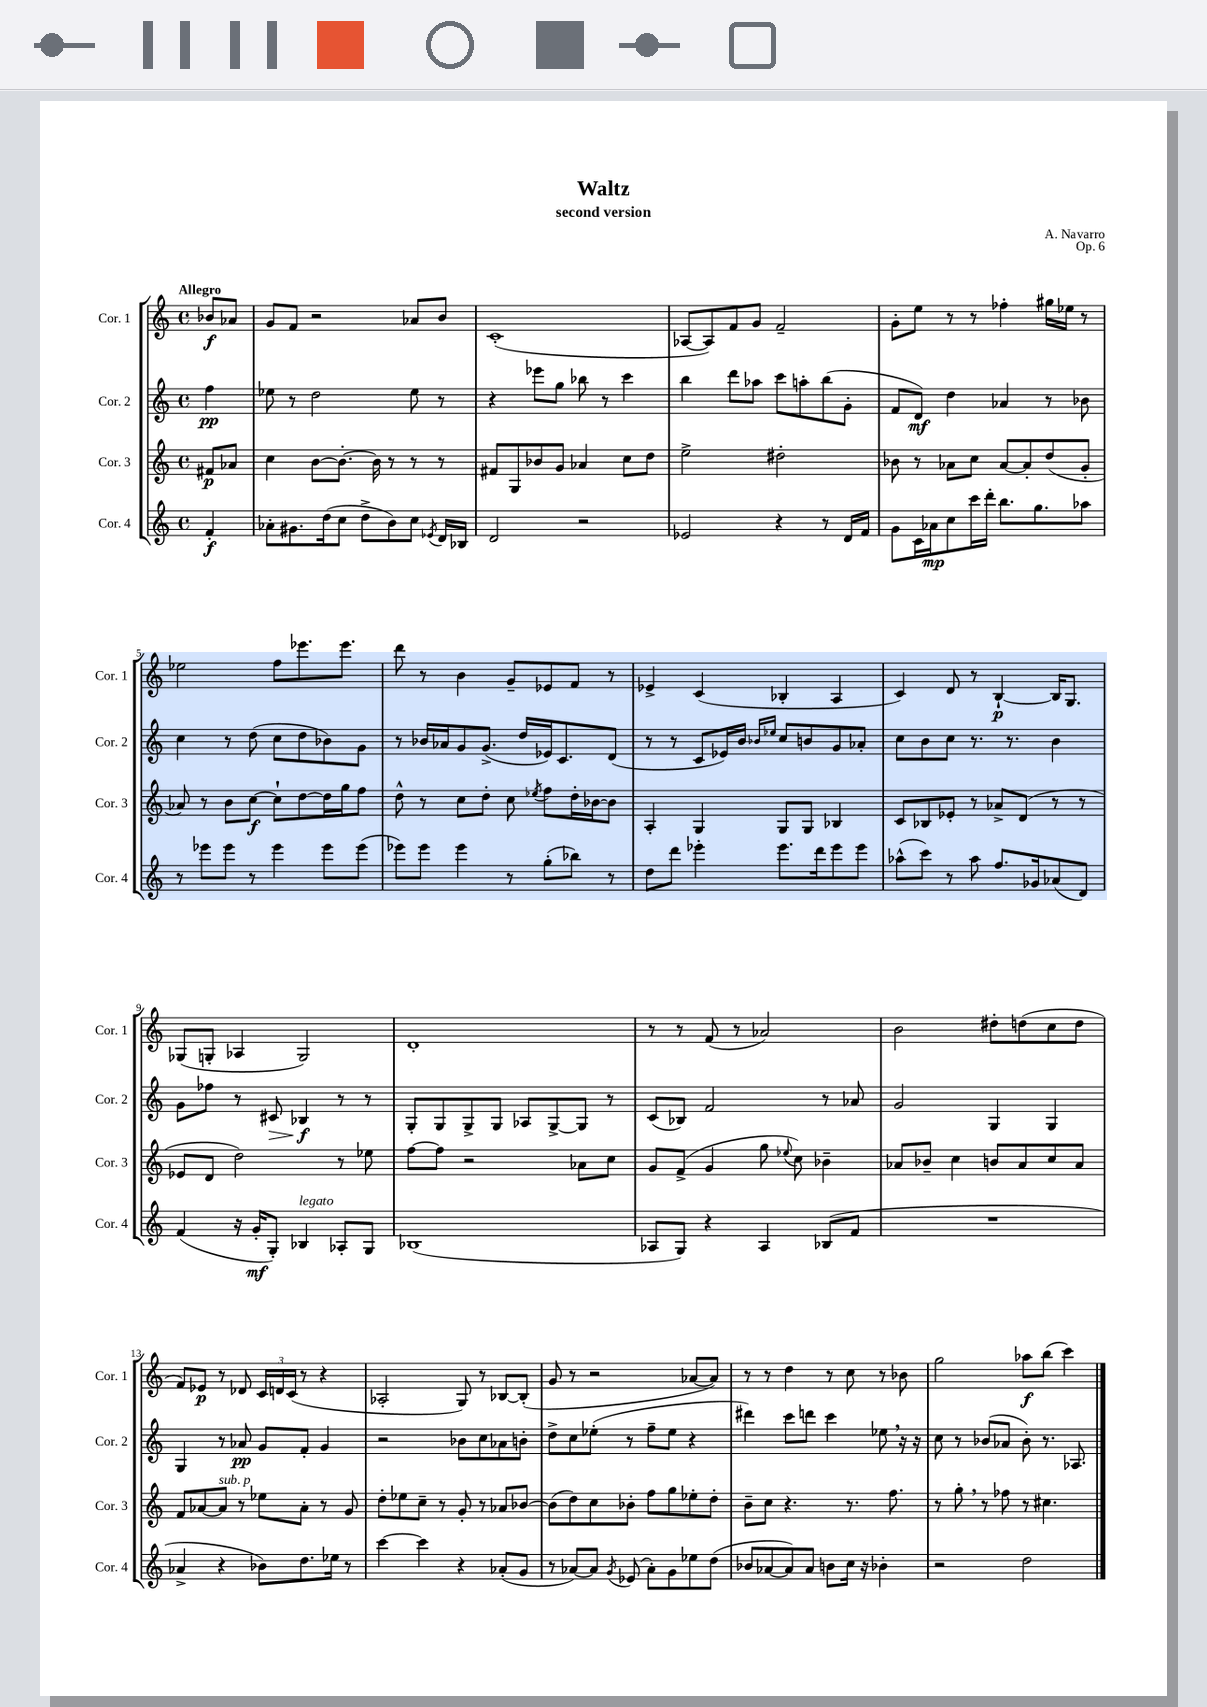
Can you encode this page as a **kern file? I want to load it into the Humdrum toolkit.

**kern	**kern	**kern	**kern
*staff4	*staff3	*staff2	*staff1
*clefG2	*clefG2	*clefG2	*clefG2
*k[]	*k[]	*k[]	*k[]
*M4/4	*M4/4	*M4/4	*M4/4
*met(c)	*met(c)	*met(c)	*met(c)
4f'/	8f#/L	4ff\	8b-/L
.	8a-/J	.	8a-/J
=	=	=	=
8a-'\L	4cc\	8ee-\	8g/L
8.g#\	.	8r	8f/J
.	[8b\L	2dd\	2r
(16dd\k	.	.	.
8cc\J	8.b'\_J	.	.
8dd^\L	.	.	.
.	16b\]	.	.
8b\)	8r	.	.
8cc\J	8r	8ee-\	8a-/L
8qe-/	.	.	.
16d/LL	8r	8r	8b/J
16B-/JJ	.	.	.
=	=	=	=
2d/	8f#/L	4r	(1c'
.	8G/	.	.
.	8b-/	8eee-\L	.
.	8g/J	8gg\J	.
2r	4a-/	8bb-\	.
.	.	8r	.
.	8cc\L	4ccc\	.
.	8dd\J	.	.
=	=	=	=
2e-/	2ee^\	4bb\	[8A-/L
.	.	.	8A-/])
.	.	8ddd\L	8f/
.	.	8aa-\J	8g/J
4r	2dd#'\	8ccc\L	2f~/
.	.	8aa'\	.
8r	.	(8bb\	.
16d/LL	.	8g'\J	.
16f/JJ	.	.	.
=	=	=	=
8g\L	8b-\	8f/L	8g'\L
16c\L	8r	8d/J)	8ee\J
16a-\J	.	.	.
8cc\	8a-\L	4dd\	8r
16ccc\L	8cc\J	.	8r
16ddd'\JJ	.	.	.
8.bb\L	[8a-/L	4a-/	4ff-'\
.	8a-'/]	.	.
8.gg\	.	.	.
.	(8dd/	8r	16gg#\LL
.	.	.	16ee-\JJ
8aa-\J	8g'/J	8b-\	8r
=	=	=	=
8r	8a-/)	4cc\	2ee-\
8eee-\L	8r	.	.
8eee-\J	8b\L	8r	.
8r	[8cc\J	(8dd\	.
4eee-\	8cc`\]L	8cc\L	8ff\L
.	[8dd\	8dd\	8.eee-\
8eee-\L	16dd\]L	8b-\)	.
.	16gg\J	.	8.eee-\J
(8eee-\J	8ff\J	8g\J	.
=	=	=	=
8eee-\L)	8dd^^\	8r	8ddd\
8eee-\J	8r	16b-/LL	8r
.	.	16a-/J	.
4eee-\	8cc\L	8g/	4b\
.	8dd'\J	(8.g^/J	.
8r	8cc\	.	8g~/L
.	.	16dd/LL	.
.	8qee-/	.	.
(8gg'\L	8ff\L	16e-/J)	8e-/
.	.	8.c/	.
8bb-\J)	16dd'\L	.	8f/J
.	[16b-\J	.	.
8r	8b-\]J	(8d/J	8r
=	=	=	=
8dd\L	4A'/	8r	4e-^/
8ddd\J	.	8r	.
4eee-'\	4G/	8c/L	(4c/
.	.	16e-/L)	.
.	.	16b/JJ	.
.	.	16qqb-/LL	.
.	.	16qqee-/JJ	.
8.eee-\L	8G/L	8cc/L	4B-'/
.	8G/J	8b/	.
16ddd\k	.	.	.
8eee-\	4B-/	8g/	4A/
8eee-\J	.	8a-'/J	.
=	=	=	=
(8aa-^^\L	8c/L	8cc\L	4c/)
8ccc\J)	8B-/	8b\	.
8r	8e-'/J	8cc\J	8d/
8aa-\	8r	8.r	8r
8.ff/L	8a-^/L	.	[4B`/
.	.	8.r	.
.	(8d/J	.	.
16g-/k	.	.	.
(8a-/	8r	4b\	16B/]LK
.	.	.	8.G/J
8d/J)	8r	.	.
=	=	=	=
(4f/	8e-/L	8g\L	(8G-/L
.	8d/J	8ff-\J	8G'/J
16r	2dd\)	8r	4A-/
16g'/LK	.	.	.
8G'/J)	.	8c#/	.
4B-/	.	4B-/	2G/)
8A-'/L	8r	8r	.
8G/J	8ee-\	8r	.
=	=	=	=
(1B-	[8ff\L	8G'/L	1d'
.	8ff\]J	8G/	.
.	2r	8G^/	.
.	.	8G/J	.
.	.	8A-/L	.
.	.	[8G^/	.
.	8a-\L	8G/]J	.
.	8cc\J	8r	.
=	=	=	=
8A-/L	8g/L	(8c/L	8r
8G/J)	(8f^/J	8B-/J)	8r
4r	4g/	2f/	(8f/
.	.	.	8r
4A-/	8gg\	.	2a-/)
.	8qqee-/	.	.
.	8cc\)	.	.
(8B-/L	4b-~\	8r	.
8f/J	.	8a-/	.
=	=	=	=
1r	8a-/L	2g/	2b\
.	8b-~/J	.	.
.	4cc\	.	.
.	8b/L	4G/	8dd#'\L
.	8a-/	.	(8dd\
.	8cc/	4G/	8cc\
.	8a-/J	.	8dd\J
=	=	=	=
4a-^/	8f/L	4G/	8f/L)
.	[8a-/	.	8e-/J
4r	8a-/]J	8r	8r
.	8r	8a-/	8d-/
8b-\L)	8ee-\L	8g/L	24c/LL
.	.	.	24d/
.	.	.	(24c/JJ
8.dd\	8a-'\J	8f'/J	8r
.	8r	4g/	4r
16ee-\Jk	.	.	.
8r	8g/	.	.
=	=	=	=
[4ccc\	8dd'\L	2r	2A-'/
.	8ee-\	.	.
4ccc\]	8cc~\J	.	.
.	8r	.	.
4r	8g'/	8b-\L	8G/)
.	8r	8cc\	8r
(8a-'/L	8a-/L	8a-\	[8B-/L
8g/J	[8b-/J	8b'\J	(8B-'/]J
=	=	=	=
8r	(8b-\]L	8dd^\L	8g/
[8a-/L)	8dd\)	8cc\	8r
8a-/]J	8cc\	(8ee-'\J	2r
8qg/	.	.	.
(8e-/	8b-'\J	8r	.
8a-'\L)	8ff\L	8ff~\L	.
8g\	8gg\	8ee-\J	.
8ee-\	8ee-'\	4r	[8a-/L
(8dd\J	8dd'\J	.	8a-/]J)
=	=	=	=
8b-/L	8b~\L	4ddd#\)	8r
[8a-/	8cc\J	.	8r
8a-/])	4.r	8ccc\L	4dd\
8a-/J	.	8ddd\J	.
8b\L	.	4ccc\	8r
16cc\Jk	8.r	.	8cc\
16r	.	.	.
4b-'\	.	8ee-\	8r
.	8.ff\	.	.
.	.	16r	8b-\
.	.	16r	.
=	=	=	=
2r	8r	8cc\	2gg\
.	8gg'\	8r	.
.	8r	(8b-/L	.
.	8ff-\	8a-/J	.
2dd\	8r	8b-'\)	8aa-\L
.	4.cc#\	8.r	(8bb\J
.	.	.	4ccc\)
.	.	8.A-/	.
==	==	==	==
*-	*-	*-	*-
